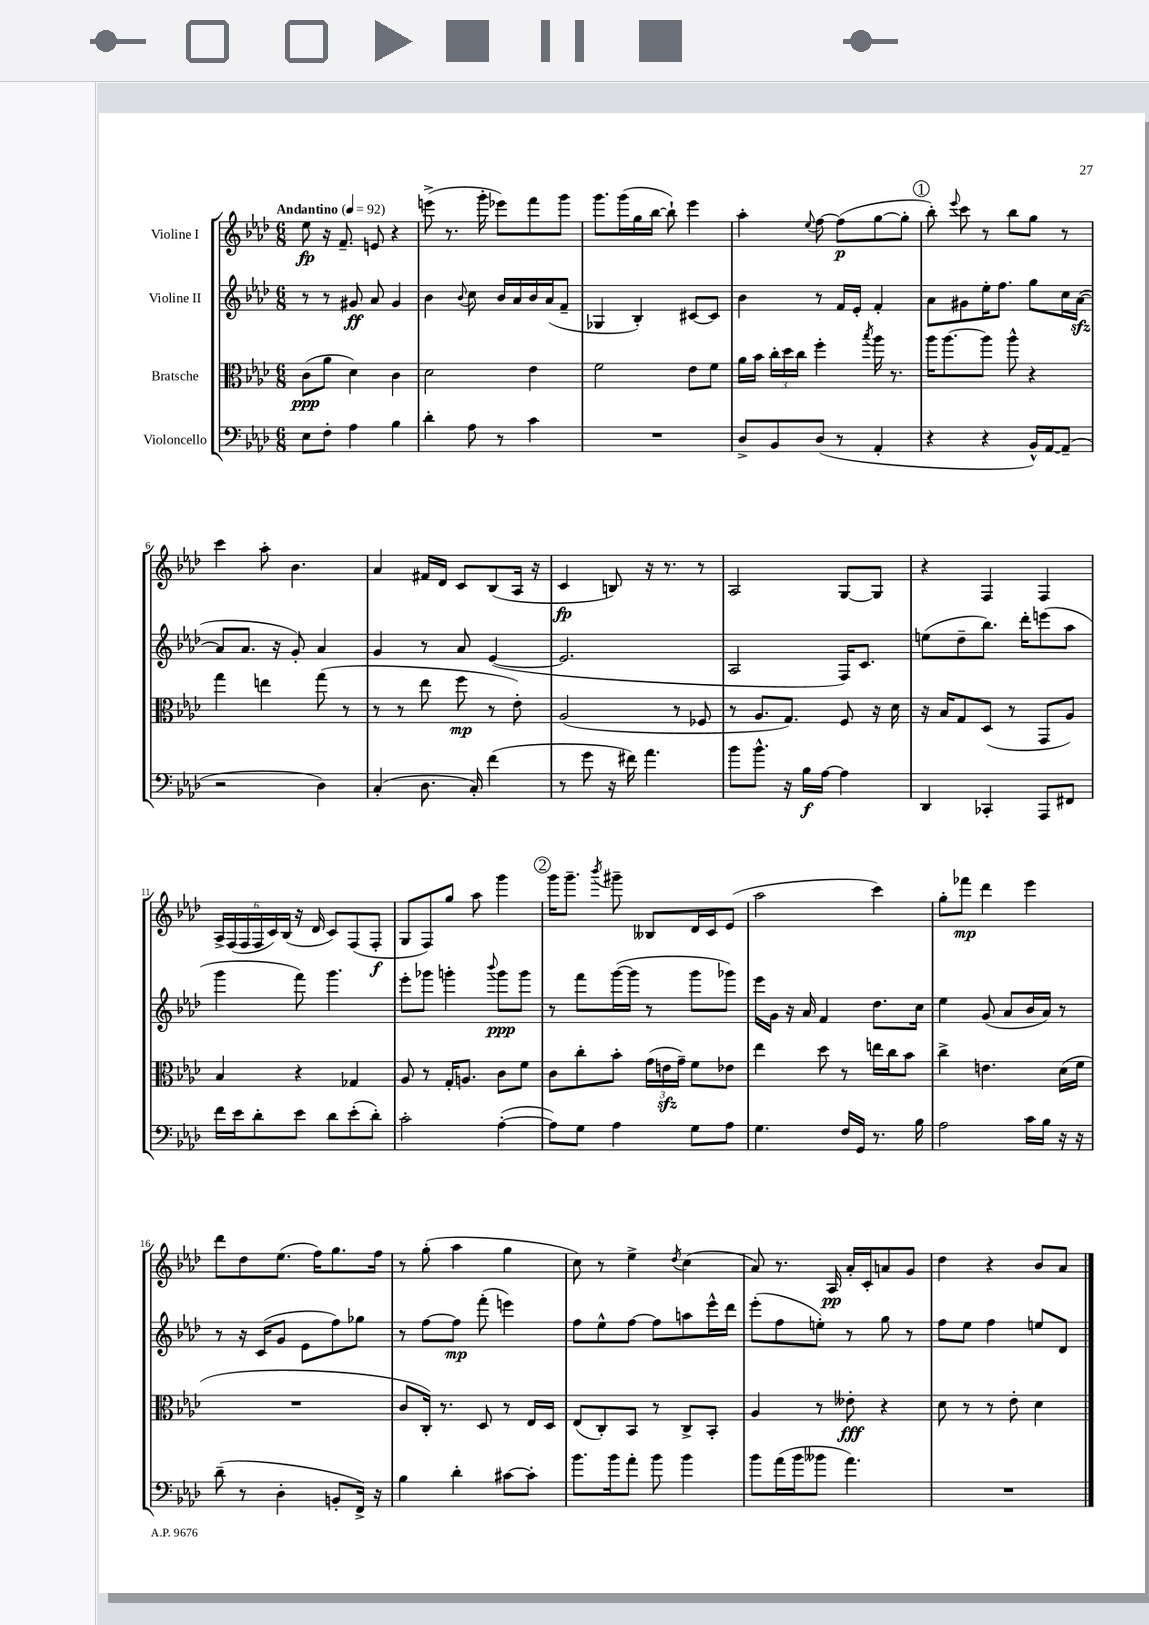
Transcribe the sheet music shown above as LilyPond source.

<<
\new StaffGroup <<
\new Staff = "s0" \with { instrumentName = "Violine I" } {
    \clef treble \key aes \major \numericTimeSignature \time 6/8 \tempo "Andantino" 4 = 92
    \autoBeamOff ees''8\fp r16 f'8.-- e'8 r4 |
    e'''8->( r8. g'''16-. ees'''8[) f'''8 g'''8] |
    g'''8.[ g'''16( g''16 bes''16]~ bes''8-!) ees'''4 |
    aes''4-. \appoggiatura { ees''8 } f''8~ f''8[\p( g''8~ g''8]-. |
    \mark \markup { \circle "1" } bes''8-.) \appoggiatura { ees'''8 } c'''8 r8 bes''8[ g''8] r8 |
    c'''4 aes''8-. bes'4. |
    aes'4 fis'16[ des'16] c'8[ bes8( aes16] r16 |
    c'4\fp b8) r16 r8. r8 |
    aes2 g8[~ g8] |
    r4 f4 f4 |
    \tuplet 6/4 { aes16[-> f16( f16 f16 c'16) bes16]( } r16 des'16 c'8[) f8( f8]-.\f |
    g8[ f8) g''8] aes''8 g'''4 |
    \mark \markup { \circle "2" } g'''16[ g'''8.]-- \acciaccatura { bes'''8 } gis'''8-- beses8[ des'16 c'16 ees'8]( |
    aes''2 c'''4) |
    g''8[-. fes'''8]\mp des'''4 ees'''4 |
    des'''8[ des''8 ees''8.]( f''16[) g''8. f''16] |
    r8 g''8-.( aes''4 g''4 |
    c''8) r8 ees''4-> \acciaccatura { des''8 } c''4( |
    aes'8) r8. aes16\pp aes'16[-. c'16-. a'8 g'8] |
    des''4 r4 bes'8[ aes'8] \bar "|." |
}
\new Staff = "s1" \with { instrumentName = "Violine II" } {
    \clef treble \key aes \major \numericTimeSignature \time 6/8
    \autoBeamOff r8 r8 gis'8\ff aes'8 gis'4 |
    bes'4 \appoggiatura { bes'8 } c''8 bes'16[ aes'16 bes'16 aes'16( f'8]-- |
    ges4 bes4-.) cis'8[~ cis'8] |
    bes'4 r8 f'16[ ees'16]-. f'4-. |
    \mark \markup { \circle "1" } aes'8[ gis'8 ees''16-. f''8.] g''8[ c''16 aes'16]~\sfz( |
    aes'8[ aes'8.] r16 g'8-.) aes'4 |
    g'4 r8 aes'8 ees'4~( |
    ees'2. |
    aes2 f16[) c'8.] |
    e''8[( des''8-- bes''8.]) des'''16[-. e'''8( aes''8] |
    g'''4 f'''8) g'''4. |
    ees'''8[-. ges'''8] g'''4-. \appoggiatura { bes'''8 } g'''8[\ppp g'''8] |
    \mark \markup { \circle "2" } r8 f'''8[ g'''16~( g'''16] r8 g'''8[ ges'''8]) |
    ees'''16[ g'16] r16 aes'16 f'4 des''8.[ c''16] |
    ees''4 g'8( aes'8[ bes'16 aes'16]) r8 |
    r8 r16 c'16[( g'8] ees'8[ f''8) ges''8] |
    r8 f''8[~ f''8]\mp f'''8-.( e'''4) |
    f''8[ ees''8-^ f''8]~ f''8[ a''8 ees'''16-^ des'''16] |
    ees'''8[-.( f''8 e''8]-.) r8 g''8 r8 |
    f''8[ ees''8] f''4 e''8[ des'8] \bar "|." |
}
\new Staff = "s2" \with { instrumentName = "Bratsche" } {
    \clef alto \key aes \major \numericTimeSignature \time 6/8
    \autoBeamOff c'8[\ppp( aes'8] des'4) c'4 |
    des'2 ees'4 |
    f'2 ees'8[ f'8] |
    aes'16[ bes'16] \tuplet 3/2 { c''16[-. des''16 c''16] } f''4-. \acciaccatura { bes''8 } aes''16 r8. |
    \mark \markup { \circle "1" } aes''16[ aes''8.~ aes''8] aes''8-^ r4 |
    g''4 e''4 g''8( r8 |
    r8 r8 ees''8 f''8\mp r8 ees'8-.) |
    aes2( r8 fes8 |
    r8 aes8.[ g8.]) f8 r16 des'16 |
    r16 bes16[ g8 des8]( r8 g,8[ aes8]) |
    bes4 r4 ges4 |
    aes8 r8 g16[-. a8.] c'8[ f'8] |
    \mark \markup { \circle "2" } c'8[ c''8-. bes'8]-. \tuplet 3/2 { g'16[( e'16\sfz g'16]--) } f'8[ ees'8] |
    ees''4 des''8 r8 e''16[ c''16 bes'8] |
    c''4-> e'4. des'16[( f'16] |
    R2. |
    c'8[ c16]-.) r8. des8 r8 ees16[ des16] |
    ees8[( c8-.) bes,8] r8 c8[-> bes,8]-. |
    aes4 r8 eeses'8-.\fff r4 |
    des'8 r8 r8 ees'8-. des'4 \bar "|." |
}
\new Staff = "s3" \with { instrumentName = "Violoncello" } {
    \clef bass \key aes \major \numericTimeSignature \time 6/8
    \autoBeamOff ees8[ f8]-. aes4 bes4 |
    des'4-. aes8 r8 c'4 |
    R2. |
    des8[-> bes,8 des8]( r8 aes,4-. |
    \mark \markup { \circle "1" } r4 r4 bes,16[-^) aes,16~ aes,8]--( |
    r2 des4) |
    c4-.( des8. c16-.) f'4( |
    r8 g'8 r16 fis'16) aes'4. |
    bes'8[ bes'8.]-^ r16 bes16[\f aes16]~ aes4 |
    des,4 ces,4-. aes,,8[ fis,8] |
    f'16[ ees'16 des'8-. ees'8] des'8[ ees'8-.( des'8]-.) |
    c'2-. aes4~-.( |
    \mark \markup { \circle "2" } aes8[) g8] aes4 g8[ aes8] |
    g4. f16[ g,16] r8. bes16 |
    aes2 c'16[ bes16] r16 r16 |
    des'8--( r8 des4-. b,8[-. f,16]->) r16 |
    bes4 des'4-. cis'8[~ cis'8]-. |
    bes'8.[ bes'16 aes'8]-. bes'8 bes'4 |
    bes'8[ aes'16( bes'16 beses'8] aes'4.) |
    R2. \bar "|." |
}
>>
>>
